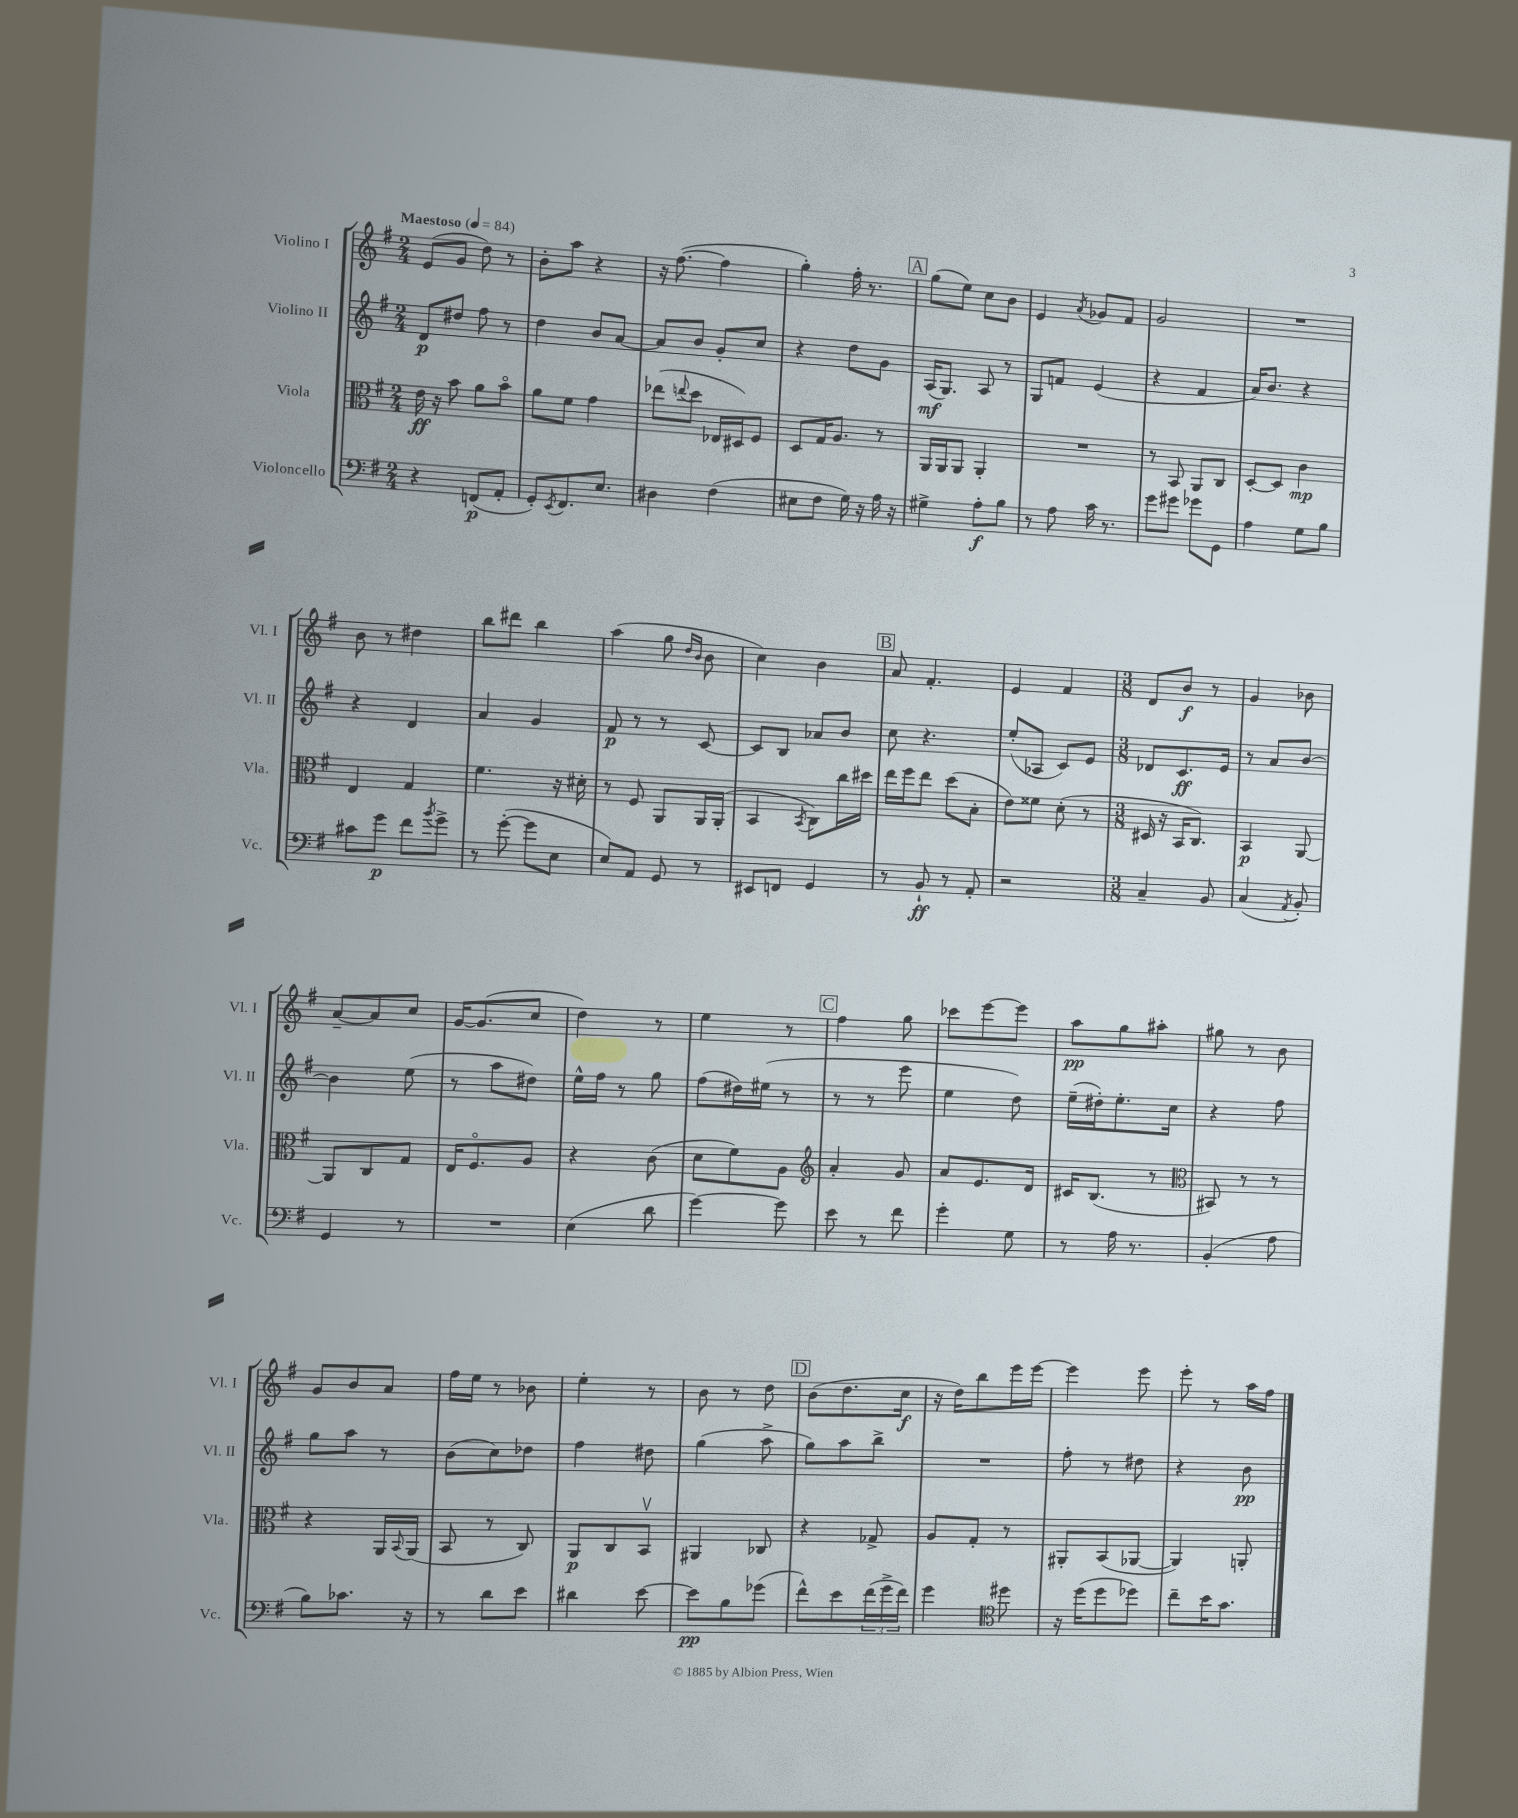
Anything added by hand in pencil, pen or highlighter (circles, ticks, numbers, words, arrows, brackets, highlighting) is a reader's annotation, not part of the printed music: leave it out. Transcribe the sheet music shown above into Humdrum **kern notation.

**kern	**dynam	**kern	**dynam	**kern	**dynam	**kern	**dynam
*part4	*part4	*part3	*part3	*part2	*part2	*part1	*part1
*staff4	*staff4	*staff3	*staff3	*staff2	*staff2	*staff1	*staff1
*I"Violoncello	*	*I"Viola	*	*I"Violino II	*	*I"Violino I	*
*I'Vc.	*	*I'Vla.	*	*I'Vl. II	*	*I'Vl. I	*
*clefF4	*	*clefC3	*	*clefG2	*	*clefG2	*
*k[f#]	*	*k[f#]	*	*k[f#]	*	*k[f#]	*
*M2/4	*	*M2/4	*	*M2/4	*	*M2/4	*
*MM84	*	*MM84	*	*MM84	*	*MM84	*
=1	=1	=1	=1	=1	=1	=1	=1
!	!	!	!	!	!	!LO:TX:a:B:t=Maestoso	!
4r	.	16e\	ff	8d/L	p	(8e/L	.
.	.	16r	.	.	.	.	.
.	.	8b\	.	8dd#X/J	.	8g/J	.
(8FFn/L	p	8a\L	.	8ff#\	.	8dd\)	.
8AA'/J	.	8b\J	.	8r	.	8r	.
=2	=2	=2	=2	=2	=2	=2	=2
8GG'/L)	.	8a\L	.	4dd\	.	8b'\L	.
8qEE/	.	.	.	.	.	.	.
8.FF#/	.	8f#\J	.	.	.	8aa\J	.
.	.	4g\	.	8b/L	.	4r	.
8.E/J	.	.	.	.	.	.	.
.	.	.	.	[8a/J	.	.	.
=3	=3	=3	=3	=3	=3	=3	=3
4D#X\	.	(8ee-X\L	.	8a/L]	.	16r	.
.	.	.	.	.	.	([8.ff#\	.
.	.	8qqeen/	.	.	.	.	.
.	.	8dd\J	.	8b/J	.	.	.
(4F#\	.	16E-X/LL	.	8g'/L	.	4ff#\]	.
.	.	16D#X/J)	.	.	.	.	.
.	.	8F#/J	.	8cc/J	.	.	.
=4	=4	=4	=4	=4	=4	=4	=4
8E#X\L	.	8D/L	.	4r	.	4gg'\)	.
8F#\J	.	16G/K	.	.	.	.	.
.	.	8.A/J	.	.	.	.	.
16G\)	.	.	.	8dd\L	.	16ff#'\	.
16r	.	.	.	.	.	8.r	.
16A\	.	8r	.	8g\J	.	.	.
16r	.	.	.	.	.	.	.
!!LO:REH:place=s1:t=A
=5	=5	=5	=5	=5	=5	=5	=5
4G#X^\	.	16AA/LL	.	(16A/KL	mf	(8gg\L	.
.	.	16AA/J	.	8.G/J)	.	.	.
.	.	8AA/J	.	.	.	8ee\J)	.
8A'\L	f	4AA'/	.	8A/	.	8cc\L	.
8B\J	.	.	.	8r	.	8b\J	.
=6	=6	=6	=6	=6	=6	=6	=6
8r	.	2r	.	8G/L	.	4e/	.
8A\	.	.	.	8fn/J	.	.	.
.	.	.	.	.	.	8qa/	.
16c\	.	.	.	(4e/	.	8g-X/L	.
8.r	.	.	.	.	.	.	.
.	.	.	.	.	.	8f#/J	.
=7	=7	=7	=7	=7	=7	=7	=7
8g\L	.	8r	.	4r	.	2g/	.
8g#X\J	.	8BB/	.	.	.	.	.
8g-X\L	.	8AA/L	.	4f#/	.	.	.
8GG\J	.	8C/J	.	.	.	.	.
=8	=8	=8	=8	=8	=8	=8	=8
4A\	.	[8D'/L	.	16a/KL)	.	2r	.
.	.	.	.	8.b/J	.	.	.
.	.	8D/J]	.	.	.	.	.
8G\L	.	4c\	mp	4r	.	.	.
8B\J	.	.	.	.	.	.	.
!!LO:LB:g=z
=9	=9	=9	=9	=9	=9	=9	=9
8c#X\L	.	4E/	.	4r	.	8b\	.
8g\J	p	.	.	.	.	8r	.
8f#\L	.	4G/	.	4d/	.	4dd#X\	.
8qb/	.	.	.	.	.	.	.
8g^\J	.	.	.	.	.	.	.
=10	=10	=10	=10	=10	=10	=10	=10
8r	.	4.f#\	.	4a/	.	8bb\L	.
([8g'\	.	.	.	.	.	8ddd#X\J	.
8g\L]	.	.	.	4g/	.	4bb\	.
8E\J	.	16r	.	.	.	.	.
.	.	16d#X'\	.	.	.	.	.
=11	=11	=11	=11	=11	=11	=11	=11
8E/L)	.	8r	.	8f#/	p	(4aa\	.
8AA/J	.	8F#/	.	8r	.	.	.
8GG/	.	8AA/L	.	8r	.	8gg\	.
.	.	.	.	.	.	16qqdd/LL	.
.	.	.	.	.	.	16qqb/JJ	.
8r	.	16AA/L	.	[8c/	.	8b\	.
.	.	(16AA'/JJ	.	.	.	.	.
=12	=12	=12	=12	=12	=12	=12	=12
8EE#X/L	.	4BB/	.	8c/L]	.	4cc\)	.
8FFn/J	.	.	.	8B/J	.	.	.
.	.	8qBB/	.	.	.	.	.
4GG/	.	8C\L)	.	8a-X/L	.	4b\	.
.	.	16cc\L	.	8b/J	.	.	.
.	.	16dd#X\JJ	.	.	.	.	.
!!LO:REH:place=s1:t=B
=13	=13	=13	=13	=13	=13	=13	=13
8r	.	16ee\LL	.	8cc\	.	8a/	.
.	.	16ff#\J	.	.	.	.	.
8BB`/	ff	8ee\J	.	4.r	.	4.f#'/	.
8r	.	(8dd\L	.	.	.	.	.
8AA'/	.	8B'\J	.	.	.	.	.
=14	=14	=14	=14	=14	=14	=14	=14
2r	.	8e\L)	.	(8ee'/L	.	4e/	.
.	.	8f##X\J	.	8A-X/J	.	.	.
.	.	(8d'\	.	8c/L)	.	4f#/	.
.	.	8r	.	8e/J	.	.	.
=15	=15	=15	=15	=15	=15	=15	=15
*M3/8	*	*M3/8	*	*M3/8	*	*M3/8	*
4C~/	.	16D#X/	.	8d-X/L	.	8d/L	.
.	.	16r	.	.	.	.	.
.	.	16BB/KL	.	8.c/	ff	8b/J	f
.	.	8.C/J)	.	.	.	.	.
8BB/	.	.	.	.	.	8r	.
.	.	.	.	16e/Jk	.	.	.
=16	=16	=16	=16	=16	=16	=16	=16
(4C/	.	4BB/	p	8r	.	4g/	.
.	.	.	.	8a/L	.	.	.
8qAA/	.	.	.	.	.	.	.
8BB'/)	.	[8AA/	.	[8b/J	.	8b-X\	.
!!LO:LB:g=z
=17	=17	=17	=17	=17	=17	=17	=17
4GG/	.	8AA/L]	.	4b\]	.	[8a~/L	.
.	.	8C/	.	.	.	8a/]	.
8r	.	8G/J	.	(8ee\	.	8cc/J	.
=18	=18	=18	=18	=18	=18	=18	=18
4.r	.	16E/KL	.	8r	.	[16g/KL	.
.	.	8.F#/	.	.	.	(8.g/]	.
.	.	.	.	8aa\L	.	.	.
.	.	8A/J	.	8dd#X\J)	.	8cc/J	.
=19	=19	=19	=19	=19	=19	=19	=19
(4E\	.	4r	.	16ee^^\LL	.	4dd\)	.
.	.	.	.	16ff#\JJ	.	.	.
.	.	.	.	8r	.	.	.
8d\	.	(8c\	.	8gg\	.	8r	.
=20	=20	=20	=20	=20	=20	=20	=20
[4g\)	.	8d\L	.	(8ff#\L	.	4ee\	.
.	.	8f#\)	.	16dd#X\L)	.	.	.
.	.	.	.	(16ee#X\JJ	.	.	.
8g\]	.	8A\J	.	8r	.	8r	.
!!LO:REH:place=s1:t=C
=21	=21	=21	=21	=21	=21	=21	=21
*	*	*clefG2	*	*	*	*	*
8e\	.	4a'/	.	8r	.	4ff#\	.
8r	.	.	.	8r	.	.	.
8f#\	.	8g/	.	8eee\	.	8gg\	.
=22	=22	=22	=22	=22	=22	=22	=22
4g'\	.	8a/L	.	4ee\	.	8ccc-X\L	.
.	.	8.e/	.	.	.	[8eee\	.
8G\	.	.	.	8dd\)	.	8eee\J]	.
.	.	16d/Jk	.	.	.	.	.
=23	=23	=23	=23	=23	=23	=23	=23
8r	.	16c#X/KL	.	(16ee~\LL	.	8aa\L	pp
.	.	(8.B/J	.	16dd#X'\J)	.	.	.
16A\	.	.	.	8.ee'\	.	8gg\	.
8.r	.	.	.	.	.	.	.
.	.	8r	.	.	.	8aa#X'\J	.
.	.	.	.	16cc\Jk	.	.	.
=24	=24	=24	=24	=24	=24	=24	=24
*	*	*clefC3	*	*	*	*	*
(4BB'/	.	8BB#X/)	.	4r	.	8gg#X\	.
.	.	8r	.	.	.	8r	.
8A\	.	8r	.	8ff#\	.	8b\	.
!!LO:LB:g=z
=25	=25	=25	=25	=25	=25	=25	=25
8B\L)	.	4r	.	8gg\L	.	8g/L	.
8.c-X\J	.	.	.	8aa\J	.	8b/	.
.	.	16AA/LL	.	8r	.	8a/J	.
.	.	8qqBB/	.	.	.	.	.
16r	.	(16AA/JJ	.	.	.	.	.
=26	=26	=26	=26	=26	=26	=26	=26
8r	.	8BB/	.	(8b\L	.	16ff#\LL	.
.	.	.	.	.	.	16ee\JJ	.
8d\L	.	8r	.	8cc\)	.	8r	.
8e\J	.	8C/)	.	8dd-X\J	.	8b-X\	.
=27	=27	=27	=27	=27	=27	=27	=27
4d#X\	.	8AA/L	p	4ff#\	.	4ee'\	.
.	.	8C/	.	.	.	.	.
[8e\	.	8BBv/J	.	8dd#X\	.	8r	.
=28	=28	=28	=28	=28	=28	=28	=28
8e\L]	pp	4AA#X/	.	(4gg\	.	8b\	.
8B\	.	.	.	.	.	8r	.
(8g-X\J	.	8C-X/	.	8aa^\	.	8dd\	.
!!LO:REH:place=s1:t=D
=29	=29	=29	=29	=29	=29	=29	=29
8f#^^\L)	.	4r	.	8gg\L)	.	(8b\L	.
8e\	.	.	.	8aa\	.	8.dd\	.
(24f#\L	.	8G-X^/	.	8bb^\J	.	.	.
24g^\	.	.	.	.	.	.	.
.	.	.	.	.	.	16cc\Jk	f
24f#\JJ)	.	.	.	.	.	.	.
=30	=30	=30	=30	=30	=30	=30	=30
4g\	.	8A/L	.	4.r	.	16r	.
.	.	.	.	.	.	16dd\KL)	.
.	.	8G'/J	.	.	.	8bb\	.
*clefC4	*	*	*	*	*	*	*
8dd#X\	.	8r	.	.	.	16eee\L	.
.	.	.	.	.	.	[16eee\JJ	.
=31	=31	=31	=31	=31	=31	=31	=31
16r	.	8AA#X'/L	.	8ff#'\	.	4eee\]	.
(16dd\KL	.	.	.	.	.	.	.
8dd\	.	(8BB/	.	8r	.	.	.
8dd-X\J)	.	[8AA-X/J	.	8dd#X\	.	8eee\	.
=32	=32	=32	=32	=32	=32	=32	=32
8cc~\L	.	4AA-/])	.	4r	.	8eee'\	.
16b\K	.	.	.	.	.	8r	.
8.g\J	.	.	.	.	.	.	.
.	.	8AAn'/	.	8b\	pp	16aa\LL	.
.	.	.	.	.	.	16ff#\JJ	.
==	==	==	==	==	==	==	==
*-	*-	*-	*-	*-	*-	*-	*-
